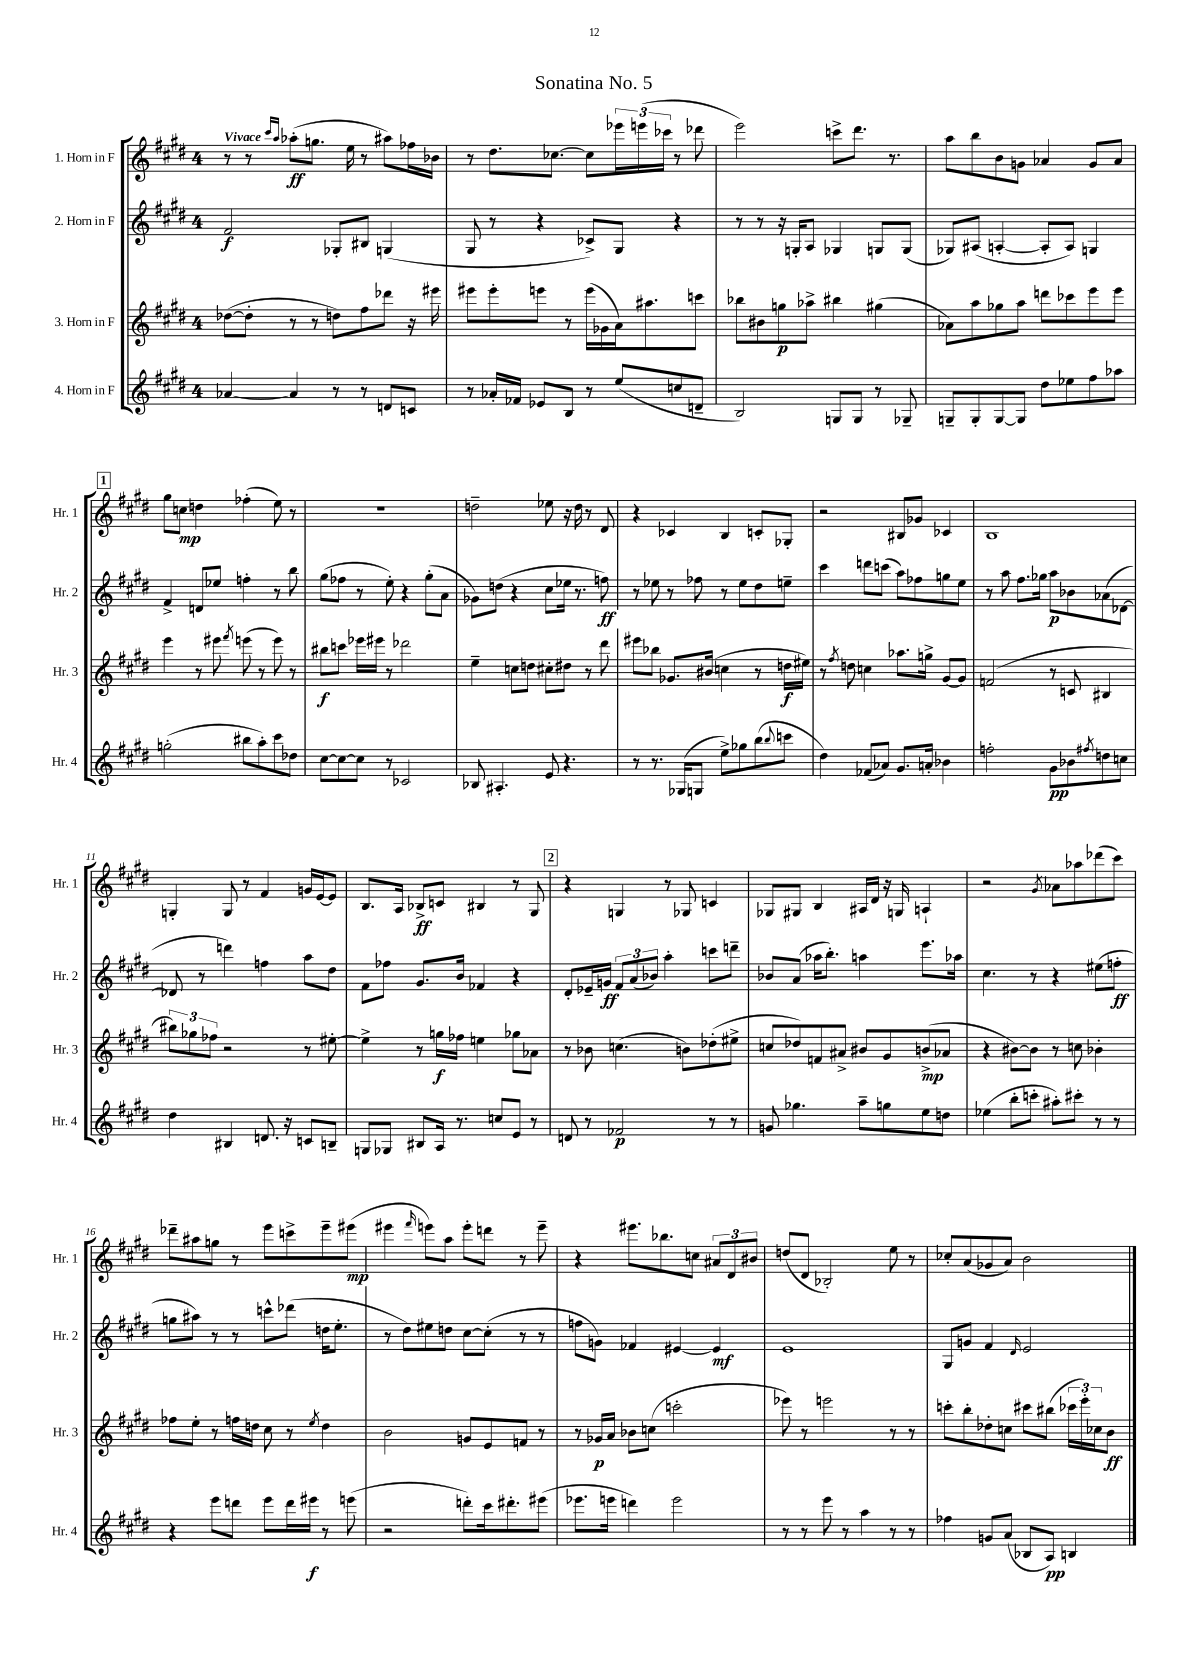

**kern	**kern	**kern	**kern
*staff4	*staff3	*staff2	*staff1
*clefG2	*clefG2	*clefG2	*clefG2
*k[f#c#g#d#]	*k[f#c#g#d#]	*k[f#c#g#d#]	*k[f#c#g#d#]
*M4/4	*M4/4	*M4/4	*M4/4
[4a-	([8dd-	2f#	8r
.	8dd-']	.	8r
.	.	.	16qqccc#
.	.	.	16qqaa
4a-]	8r	.	(8aa-'
.	8r	.	8.gg
8r	8dd)	8G-'	.
.	.	.	16ee
8r	8ff#	8B#	8r
8d	8ddd-	(4G	8aa#)
8c	16r	.	16ff-
.	16eee#	.	16b-
=	=	=	=
8r	8eee#	8G#	8r
16a-'	8eee#'	8r	8.dd#
16f-	.	.	.
8e-	8eee	4r	.
.	.	.	[8.cc-
8B	8r	.	.
8r	(16eee	8c-^)	8cc-]
.	16g-	.	.
(8ee	16a)	8G#	24eee-
.	.	.	(24eee
.	8.aa#	.	.
.	.	.	24ccc-
8cc	.	4r	8r
8d~	8ccc	.	8ddd-
=	=	=	=
2B)	8bb-	8r	2eee)
.	8b#	8r	.
.	8gg	16r	.
.	.	16G'	.
.	8aa-^	8A	.
8G	4bb#	4G-	8ccc^
8G	.	.	8.ddd#
8r	(4gg#	8G	.
.	.	.	8.r
8G-~	.	(8G	.
=	=	=	=
8G~	8a-)	8G-)	8aa
8G'	8aa	(8A#	8bb
[8G	8gg-	[4A'	8b
8G]	8aa	.	8g
8dd#	8ddd	8A']	4a-
8ee-	8ccc-	8A)	.
8ff#	8eee	4G	8g
8aa-	8eee	.	8a-
=	=	=	=
(2gg'	4eee	4f#^	8gg#
.	.	.	8cc
.	8r	8d	4dd
.	8eee#	8ee-	.
.	8qfff#	.	.
8bb#	(8eee	4ff'	(4ff-'
8aa')	8r	.	.
8ccc#	8eee)	8r	8ee)
8dd-	8r	8bb	8r
=	=	=	=
[8cc#	8bb#	(8gg#	1r
8cc#_	8ccc	8ff-	.
8cc#]	16eee-	8r	.
.	16eee#	.	.
8r	8r	8ee')	.
2c-	2ddd-	4r	.
.	.	(8gg#'	.
.	.	8a	.
=	=	=	=
8B-	4ee~	8g-)	2dd~
4.A#'	.	(8dd	.
.	8cc	4r	.
.	8dd	.	.
8e	8cc#'	8cc#	8ee-
4.r	8dd#	16ee-	16r
.	.	8.r	16dd
.	8r	.	8r
.	8ddd#	8ff)	8d#
=	=	=	=
8r	8eee#	8r	4r
8.r	8bb-	8ee-	.
.	8.g-	8r	4c-
(16G-	.	.	.
8G	.	8ff-	.
.	(16b#	.	.
8ee^)	4cc	8r	4B
8gg-	.	8ee-	.
(8bb	8r	8dd#	8c'
8qqbb	.	.	.
8ccc	16dd	8ee~	8G-'
.	16ee#)	.	.
=	=	=	=
4dd#)	8r	4ccc#	2r
.	8qff#	.	.
.	8dd	.	.
(8f-	4cc	8ddd	.
8a-)	.	(8ccc	.
8.g#	8.aa-	8aa)	8B#
.	.	8ff-	8g-
16a'	16gg^	.	.
4b-	[8g#	8gg	4c-
.	8g#]	8ee	.
=	=	=	=
2ff'	(2f	8r	1B
.	.	8aa	.
.	.	8.ff#	.
.	.	16gg-	.
8g#	8r	8aa	.
8b-	8c	8b-	.
8qff#	.	.	.
8dd	4B#	(8a-	.
8cc	.	[8d-	.
=	=	=	=
4dd#	12bb#)	8d-]	4G'
.	12gg-	.	.
.	.	8r	.
.	12ff-	.	.
4B#	2r	4ddd)	8G
.	.	.	8r
8.d	.	4ff	4f#
16r	.	.	.
8c	8r	8aa	16g
.	.	.	[16e
8B~	[8ee#'	8dd#	8e]
=	=	=	=
8G	4ee#^]	8f#	8.B
8G-	.	8ff-	.
.	.	.	16A
8B#	8r	8.g#	8B-^
16A	16gg	.	8c
8.r	16ff-	16b	.
.	4ee	4f-	4B#
8cc	.	.	.
8e	8gg-	4r	8r
8r	8a-	.	8G#
=	=	=	=
8d	8r	8d#'	4r
8r	8b-	16e-~	.
.	.	16g	.
2f-	(4.cc	12f#	4G
.	.	(12a	.
.	.	12b-)	.
.	.	4aa'	8r
.	8b)	.	8G-
8r	(8dd-'	8ccc	4c
8r	8ee#^	8ddd~	.
=	=	=	=
8g	8cc	8b-	8G-
4.gg-	8dd-)	(8a	8G#
.	8f	16aa-	4B
.	.	8.bb')	.
.	8a#^	.	.
8aa~	8b#	4aa	16A#
.	.	.	16d#
8gg	8g#	.	16r
.	.	.	16G
8ee	(8b^	8.eee	4A`
8dd	8a-	.	.
.	.	16aa-	.
=	=	=	=
(4ee-	4r	4.cc#	2r
8bb'	[8b#)	.	.
8ccc'	8b#]	8r	.
.	.	.	8qg#
8aa#')	8r	4r	8a-
8ccc#'	8cc	.	8aa-
8r	4b-'	(8ee#	(8ddd-
8r	.	8ff'	8ccc#)
=	=	=	=
4r	8ff-	8gg	8ddd-~
.	8ee'	8aa#)	8aa#
8eee	8r	8r	8gg
8ddd	16ff	8r	8r
.	16dd	.	.
8eee	8cc#	8ccc^^	8eee
16ddd	8r	(8ddd-	8ccc^
16eee#	.	.	.
.	8qee	.	.
8r	4dd	16dd	8eee~
.	.	8.ee'	.
(8eee	.	.	(8eee#
=	=	=	=
2r	2b	8r	4eee#
.	.	8dd#)	.
.	.	.	16qqfff#
.	.	8ee#	8eee)
.	.	8dd	8aa
8ddd')	8g	[8cc#	8eee'
16ccc#	8e	(8cc#']	8ddd
8.ddd#'	.	.	.
.	8f	8r	8r
(8eee#	8r	8r	8eee~
=	=	=	=
8.eee-	8r	8ff	4r
.	16g-	8g)	.
16eee	16a	.	.
4ddd)	8b-	4f-	8.eee#
.	(8cc	.	.
.	.	.	8.bb-
2eee	2ccc'	[4e#	.
.	.	.	8cc
.	.	4e#]	12a#
.	.	.	12d#
.	.	.	12b#
=	=	=	=
8r	8eee-)	1e	(8dd
8r	8r	.	8d#
8eee	2eee	.	2B-')
8r	.	.	.
4aa	.	.	.
8r	8r	.	8ee
8r	8r	.	8r
=	=	=	=
4ff-	8ccc'	8G#	8cc-'
.	8bb'	8g	(8a
8g	8dd-'	4f#	8g-
(8a	8cc	.	8a)
.	.	16qqd#	.
8B-	8ccc#	2e	2b
8A)	(8bb#	.	.
4B	24ccc-	.	.
.	24eee')	.	.
.	24cc-	.	.
.	8b	.	.
==	==	==	==
*-	*-	*-	*-
